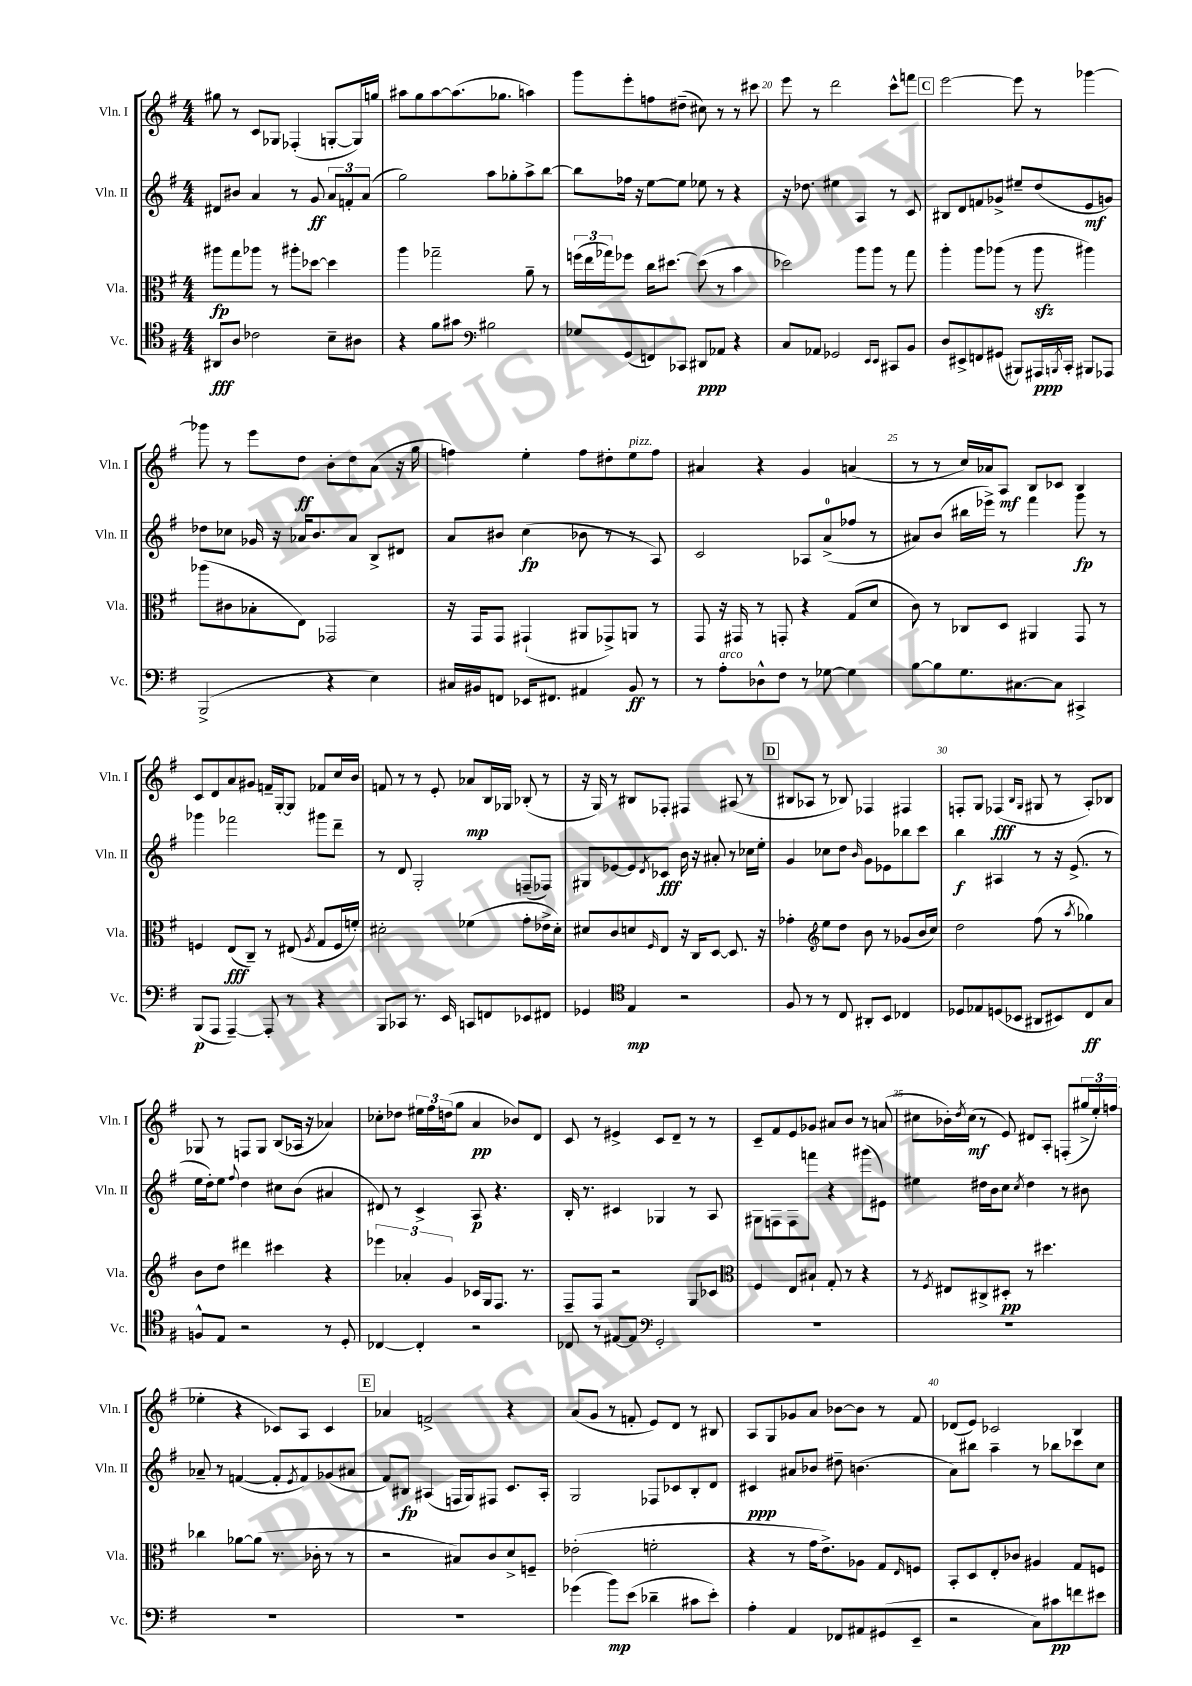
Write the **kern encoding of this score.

**kern	**dynam	**kern	**dynam	**kern	**dynam	**kern	**dynam
*part4	*part4	*part3	*part3	*part2	*part2	*part1	*part1
*staff4	*staff4	*staff3	*staff3	*staff2	*staff2	*staff1	*staff1
*I"Vc.	*	*I"Vla.	*	*I"Vln. II	*	*I"Vln. I	*
*I'Vc.	*	*I'Vla.	*	*I'Vln. II	*	*I'Vln. I	*
*clefC4	*	*clefC3	*	*clefG2	*	*clefG2	*
*k[f#]	*	*k[f#]	*	*k[f#]	*	*k[f#]	*
*M4/4	*	*M4/4	*	*M4/4	*	*M4/4	*
=17	=17	=17	=17	=17	=17	=17	=17
8AA#X/L	fff	8aa#X\L	fp	8d#X/L	.	8gg#X\	.
8A/J	.	8gg\	.	8b#X/J	.	8r	.
2c-X\	.	8aa-X\J	.	4a/	.	8c/L	.
.	.	8r	.	.	.	8G-X/J	.
.	.	8aa#X'\L	.	8r	.	(4F-X'/	.
.	.	[8dd-X\J	.	8g/	ff	.	.
8B~\L	.	4dd-\]	.	12a/L	.	[8Gn'/L	.
.	.	.	.	12fn'/	.	.	.
8A#X\J	.	.	.	.	.	16G/L])	.
.	.	.	.	(12a/J	.	.	.
.	.	.	.	.	.	16ggn/JJ	.
=18	=18	=18	=18	=18	=18	=18	=18
4r	.	4aa\	.	2gg\)	.	8aa#X\L	.
.	.	.	.	.	.	8gg\	.
8f#\L	.	2gg-X~\	.	.	.	[8aa#\	.
8g#X\J	.	.	.	.	.	(8.aa#\]	.
*clefF4	*	*	*	*	*	*	*
2B#X\	.	.	.	8aa\L	.	.	.
.	.	.	.	.	.	8.gg-X\J	.
.	.	.	.	8gg-X'\	.	.	.
.	.	8a~\	.	8aa^\	.	4aan\)	.
.	.	8r	.	[8bb\J	.	.	.
=19	=19	=19	=19	=19	=19	=19	=19
8G-X/L	.	(24ffn\LL	.	8bb\L]	.	8ggg\L	.
.	.	24ee\	.	.	.	.	.
.	.	24gg-X\J)	.	.	.	.	.
(8GG/	.	8ff-X\J	.	16ff-X\Jk	.	8eee'\	.
.	.	.	.	16r	.	.	.
8FFn/)	.	16cc\KL	.	[8ee\L	.	8ffn\	.
.	.	[8.dd#X\J	.	.	.	.	.
8CC-X/J	.	.	.	8ee\J]	.	(8dd#X~\J	.
8DD#X/L	ppp	(8dd#\]	.	8ee-X\	.	8cc#X\)	.
8AA-X/J	.	8r	.	8r	.	8r	.
4r	.	4b\	.	4r	.	8r	.
.	.	.	.	.	.	8ccc#X\	.
=20	=20	=20	=20	=20	=20	=20	=20
8C/L	.	2dd-X\)	.	16r	.	8eee\	.
.	.	.	.	8.dd-X\	.	.	.
8AA-X/J	.	.	.	.	.	8r	.
2GG-X/	.	.	.	4ee#X\	.	2ddd\	.
.	.	8aa\L	.	4A/	.	.	.
.	.	8aa\J	.	.	.	.	.
16qqEE/LL	.	.	.	.	.	.	.
16qqEE/JJ	.	.	.	.	.	.	.
8CC#X/L	.	8r	.	8r	.	8ccc^^\L	.
8BB/J	.	8gg\	.	8c/	.	8fffn\J	.
!!LO:REH:place=s1:t=C
=21	=21	=21	=21	=21	=21	=21	=21
8D/L	.	4aa'\	.	8B#X/L	.	[2eee\	.
8EE#X^/	.	.	.	8d/	.	.	.
8FFn/	.	8aa\L	.	8fn/	.	.	.
(8GG#X/J	.	(8aa-X\J	.	8g-X^/J	.	.	.
8BBB#X/L)	.	8r	.	8ee#X~/L	.	8eee\]	.
16AAA#X/L	ppp	8aa-zz\	.	(8dd/	.	8r	.
8qBBBn/	.	.	.	.	.	.	.
16CC'/JJ	.	.	.	.	.	.	.
8BBB#X/L	.	4aa#X\)	.	8e/	mf	[4ggg-X\	.
8AAA-X/J	.	.	.	8gn/J)	.	.	.
!!LO:LB:g=z
=22	=22	=22	=22	=22	=22	=22	=22
(2BBB^/	.	(8aa-X\L	.	8dd-X\L	.	8ggg-X\]	.
.	.	8c#X\	.	8cc-X\J	.	8r	.
.	.	8B-X'\	.	16g-X/	.	8eee\L	.
.	.	.	.	16r	.	.	.
.	.	8E\J)	.	16a-X/KL	.	8dd\J	ff
.	.	.	.	8.b/	.	.	.
4r	.	2GG-X/	.	.	.	8b'\L	.
.	.	.	.	8a-/J	.	8dd\	.
4E\)	.	.	.	8B^/L	.	(8a\J	.
.	.	.	.	8d#X/J	.	16r	.
.	.	.	.	.	.	16gg\	.
=23	=23	=23	=23	=23	=23	=23	=23
16C#X/LL	.	16r	.	8a/L	.	4ffn\)	.
16BB#X/J	.	16GG/KL	.	.	.	.	.
8FFn/J	.	8GG/J	.	8b#X/J	.	.	.
16EE-X/KL	.	(4GG#X`/	.	(4cc\	fp	4ee'\	.
8.FF#X/J	.	.	.	.	.	.	.
4AA#X/	.	8AA#X/L	.	8b-X\	.	8ff\L	.
.	.	8GG-X^/)	.	8r	.	8dd#X'\	.
!	!	!	!	!	!	!LO:TX:a:i:t=pizz.	!
8BB#/	ff	8AAn/J	.	8r	.	8ee\	.
8r	.	8r	.	8A/)	.	8ff\J	.
=24	=24	=24	=24	=24	=24	=24	=24
8r	.	8GG/	.	2c/	.	4a#X/	.
!LO:TX:a:i:t=arco	!	!	!	!	!	!	!
8A'\L	.	16r	.	.	.	.	.
.	.	16GG#X/	.	.	.	.	.
8D-X^^\	.	8r	.	.	.	4r	.
8F#\J	.	8GGn'/	.	.	.	.	.
8r	.	4r	.	8A-X/L	.	4g/	.
[8G-X\	.	.	.	(8a^/	.	.	.
4G-\]	.	(8G/L	.	8ff-X/J	.	(4an/	.
.	.	8d/J	.	8r	.	.	.
=25	=25	=25	=25	=25	=25	=25	=25
[8B\L	.	8c\)	.	8a#X/L)	.	8r	.
8B\]	.	8r	.	(8b/J	.	8r	.
8.G\	.	8C-X/L	.	16bb#X\LL	.	16cc/LL)	.
.	.	.	.	16eee-X^\JJ)	.	16a-X/J	.
.	.	8D/J	.	8r	.	8A/J	mf
[8.C#X\	.	.	.	.	.	.	.
.	.	4AA#X/	.	4fff#\	.	8B/L	.
8C#\J]	.	.	.	.	.	8c-X/J	.
4CC#X^/	.	8GG/	.	8ggg\	fp	4B/	.
.	.	8r	.	8r	.	.	.
!!LO:LB:g=z
=26	=26	=26	=26	=26	=26	=26	=26
(8BBB/L	p	4Fn/	.	4ggg-X\	.	8c/L	.
8AAA/J	.	.	.	.	.	8d/	.
[4AAA~/)	.	(8E/L	fff	2fff-X\	.	8a/	.
.	.	8C~/J)	.	.	.	8g#X/J	.
8AAA'/]	.	8r	.	.	.	16fn~/LL	.
.	.	.	.	.	.	[16G'/J	.
8r	.	(8E#X/	.	.	.	8G/J]	.
.	.	8qA/	.	.	.	.	.
4r	.	8G/L	.	8ggg#X\L	.	8f-X/L	.
.	.	16F/L	.	8ddd~\J	.	16cc/L	.
.	.	16fn'/JJ)	.	.	.	16b/JJ	.
=27	=27	=27	=27	=27	=27	=27	=27
8BBB/L	.	2d#X'\	.	8r	.	8fn/	.
8CC-X/J	.	.	.	8d/	.	8r	.
8.r	.	.	.	2G'/	.	8r	.
.	.	.	.	.	.	8e'/	.
16EE/	.	.	.	.	.	.	.
8CCn/L	.	(4f-X\	.	.	.	8a-X/L	mp
8FFn/	.	.	.	.	.	16B/L	.
.	.	.	.	.	.	16G-X/JJ	.
8EE-X/	.	8g'\L	.	(8Fn~/L	.	(8B-X'/	.
8FF#X/J	.	16e-X^\L	.	8F-X/J)	.	8r	.
.	.	16d#'\JJ)	.	.	.	.	.
=28	=28	=28	=28	=28	=28	=28	=28
4GG-X/	.	8d#X/L	.	8G#X/L	.	16r	.
.	.	.	.	.	.	16G/)	.
.	.	8c/	.	[8e-X/	.	8r	.
*clefC4	*	*	*	*	*	*	*
4E/	mp	8dn/	.	8e-/]	.	8B#X/L	.
.	.	16qqF#/	.	8qd/	.	.	.
.	.	8E/J	.	8c-X/J	fff	8F-X'/J	.
2r	.	16r	.	16b\	.	4F#X/	.
.	.	16C/KL	.	16r	.	.	.
.	.	[8D/J	.	8a#X'/	.	.	.
.	.	8.D/]	.	8r	.	(8A#X/	.
.	.	.	.	16cc-X\LL	.	8r	.
.	.	16r	.	16ee'\JJ	.	.	.
!!LO:REH:place=s1:t=D
=29	=29	=29	=29	=29	=29	=29	=29
8F#/	.	4g-X'\	.	4g/	.	8B#X/L	.
8r	.	.	.	.	.	8A-X/J	.
*	*	*clefG2	*	*	*	*	*
8r	.	8ee\L	.	8cc-X\L	.	8r	.
8C/	.	8dd\J	.	8dd\J	.	8B-X/)	.
.	.	.	.	16qqb/	.	.	.
8AA#X'/L	.	8b\	.	8g\L	.	4F-X/	.
8BB/J	.	8r	.	8e-X\	.	.	.
4C-X/	.	(8g-X/L	.	8bb-X\	.	4F#X/	.
.	.	16b/L	.	8ccc\J	.	.	.
.	.	16cc/JJ)	.	.	.	.	.
=30	=30	=30	=30	=30	=30	=30	=30
8D-X/L	.	2dd\	.	4bb\	f	8Fn'/L	.
8E-X/	.	.	.	.	.	8G/J	.
(8Dn/	.	.	.	4A#X/	.	(4F-X/	fff
8BB-X/J	.	.	.	.	.	.	.
.	.	.	.	.	.	16qqB/LL	.
.	.	.	.	.	.	16qqG/JJ	.
8AA#X/L	.	(8ff#\	.	8r	.	8G#X/	.
8BB#X/)	.	8r	.	16r	.	8r	.
.	.	.	.	(8.e^/	.	.	.
.	.	8qaa/	.	.	.	.	.
8C/	ff	4gg-X\)	.	.	.	8A'/L)	.
8G/J	.	.	.	8r	.	8B-X/J	.
!!LO:LB:g=z
=31	=31	=31	=31	=31	=31	=31	=31
8Fn^^/L	.	8b\L	.	16ee\LL	.	8G-X/	.
.	.	.	.	16dd'\J)	.	.	.
8E/J	.	8dd\J	.	8ee\J	.	8r	.
.	.	.	.	8qqff#/	.	.	.
2r	.	4ddd#X\	.	4dd\	.	8Fn/L	.
.	.	.	.	.	.	8G-/J	.
.	.	4ccc#X\	.	8cc#X\L	.	(8B/L	.
.	.	.	.	(8b\J	.	16A-X/Jk	.
.	.	.	.	.	.	16r	.
8r	.	4r	.	4a#X/	.	4a-X/)	.
8D'/	.	.	.	.	.	.	.
=32	=32	=32	=32	=32	=32	=32	=32
[4C-X/	.	6eee-X\	.	8d#X/)	.	8cc-X'\L	.
.	.	.	.	8r	.	8dd-X\J	.
.	.	6a-X'/	.	.	.	.	.
4C-'/]	.	.	.	4c^/	.	24ee#X\LL	.
.	.	.	.	.	.	24ff#\	.
.	.	6g/	.	.	.	(24ddn\J	.
.	.	.	.	.	.	8gg\J	.
2r	.	16c-X/LL	.	8A/	p	4a/	pp
.	.	16G/J	.	.	.	.	.
.	.	8.F#/J	.	4.r	.	.	.
.	.	.	.	.	.	8b-X/L)	.
.	.	8.r	.	.	.	.	.
.	.	.	.	.	.	8d/J	.
=33	=33	=33	=33	=33	=33	=33	=33
8C-X/	.	8F#~/L	.	16B'/	.	8c/	.
.	.	.	.	8.r	.	.	.
8r	.	8F#/J	.	.	.	8r	.
[8E#X/L	.	2r	.	4c#X/	.	4e#X^/	.
8E#/J]	.	.	.	.	.	.	.
*clefF4	*	*	*	*	*	*	*
2GG'/	.	.	.	4G-X/	.	8c/L	.
.	.	.	.	.	.	8d~/J	.
.	.	8G/L	.	8r	.	8r	.
.	.	8c-X/J	.	8A/	.	8r	.
=34	=34	=34	=34	=34	=34	=34	=34
*	*	*clefC3	*	*	*	*	*
1r	.	4F#/	.	8G#X\L	.	8c~/L	.
.	.	.	.	8Fn\	.	8f#/	.
.	.	8E/L	.	8F\	.	8e/	.
.	.	8B#X`/J	.	8fffn\J	.	8g-X/J	.
.	.	8G'/	.	4r	.	8a#X/L	.
.	.	8r	.	.	.	8b/J	.
.	.	4r	.	(8ggg#X\L	.	8r	.
.	.	.	.	8e#X\J)	.	(8an/	.
=35	=35	=35	=35	=35	=35	=35	=35
1r	.	8r	.	4ee#X\	.	8cc#X\L	.
.	.	8qF#/	.	.	.	.	.
.	.	8E#X/L	.	.	.	16b-X'\L)	.
.	.	.	.	.	.	8qdd/	.
.	.	.	.	.	.	(16cc#\JJ	mf
.	.	8C#X^/	.	16dd#X\LL	.	8r	.
.	.	.	.	16b\J	.	.	.
.	.	8D#X'/J	pp	8cc\J	.	8e/)	.
.	.	.	.	8qcc/	.	.	.
.	.	8r	.	4dd#\	.	8d#X/L	.
.	.	4.dd#X\	.	.	.	8A'/J	.
.	.	.	.	8r	.	(8Fn'/L	.
.	.	.	.	8b#X\	.	24gg#X^/L	.
.	.	.	.	.	.	24ee'/)	.
.	.	.	.	.	.	(24ffn/JJ	.
!!LO:LB:g=z
=36	=36	=36	=36	=36	=36	=36	=36
1r	.	4cc-X\	.	8a-X~/	.	4ee-X'\	.
.	.	.	.	8r	.	.	.
.	.	[8a-X\L	.	([4fn/	.	4r	.
.	.	(8a-\J]	.	.	.	.	.
.	.	8.r	.	8f'/L]	.	8c-X/L)	.
.	.	.	.	8qe/	.	.	.
.	.	.	.	8f/)	.	8A/J	.
.	.	16c-X'\	.	.	.	.	.
.	.	8r	.	(8g-X/	.	4c-/	.
.	.	8r	.	8a#X/J	.	.	.
!!LO:REH:place=s1:t=E
=37	=37	=37	=37	=37	=37	=37	=37
1r	.	2r	.	8f#/L)	.	4a-X/	.
.	.	.	.	8B#X/J	fp	.	.
.	.	.	.	(4A#X/	.	2fn^/	.
.	.	8B#X/L)	.	16Fn/LL	.	.	.
.	.	.	.	16G/J)	.	.	.
.	.	8c/	.	8F#X/J	.	.	.
.	.	8d^/	.	8.c/L	.	4r	.
.	.	8Fn~/J	.	.	.	.	.
.	.	.	.	16A#'/Jk	.	.	.
=38	=38	=38	=38	=38	=38	=38	=38
(4g-X\	.	(2e-X'\	.	2G/	.	(8a/L	.
.	.	.	.	.	.	8g/J	.
8b\L)	mp	.	.	.	.	8r	.
(8e\J	.	.	.	.	.	8fn'/	.
4d-X~\	.	2fn'\	.	8F-X/L	.	8e/L)	.
.	.	.	.	8c-X/	.	8d/J	.
8c#X\L	.	.	.	8B'/	.	8r	.
8e'\J)	.	.	.	8d/J	.	8B#X/	.
=39	=39	=39	=39	=39	=39	=39	=39
4A'\	.	4r	.	4c#X/	ppp	8A/L	.
.	.	.	.	.	.	8G/	.
4AA/	.	8r	.	8a#X/L	.	8g-X/	.
.	.	16g\KL	.	8b-X/J	.	8a/J	.
.	.	8.e^\)	.	.	.	.	.
8FF-X/L	.	.	.	8dd#X~\	.	[8b-X\L	.
8AA#X/	.	8A-X\J	.	(4.bn\	.	8b-\J]	.
(8GG#X/	.	8G/L	.	.	.	8r	.
.	.	16qqE/	.	.	.	.	.
8EE~/J	.	8Fn/J	.	.	.	8f#/	.
=40	=40	=40	=40	=40	=40	=40	=40
2r	.	8BB'/L	.	8a\L)	.	(8d-X/L	.
.	.	8D/	.	8bb#X\J	.	8e/J)	.
.	.	8E'/	.	4aa~\	.	2c-X/	.
.	.	8c-X/J	.	.	.	.	.
8C\L)	.	4A#X/	.	8r	.	.	.
8c#X\	pp	.	.	8bb-X\L	.	.	.
8fn\	.	8G/L	.	8ccc-X\	.	4B/	.
8e#X\J	.	8Fn/J	.	8cc\J	.	.	.
==	==	==	==	==	==	==	==
*-	*-	*-	*-	*-	*-	*-	*-
